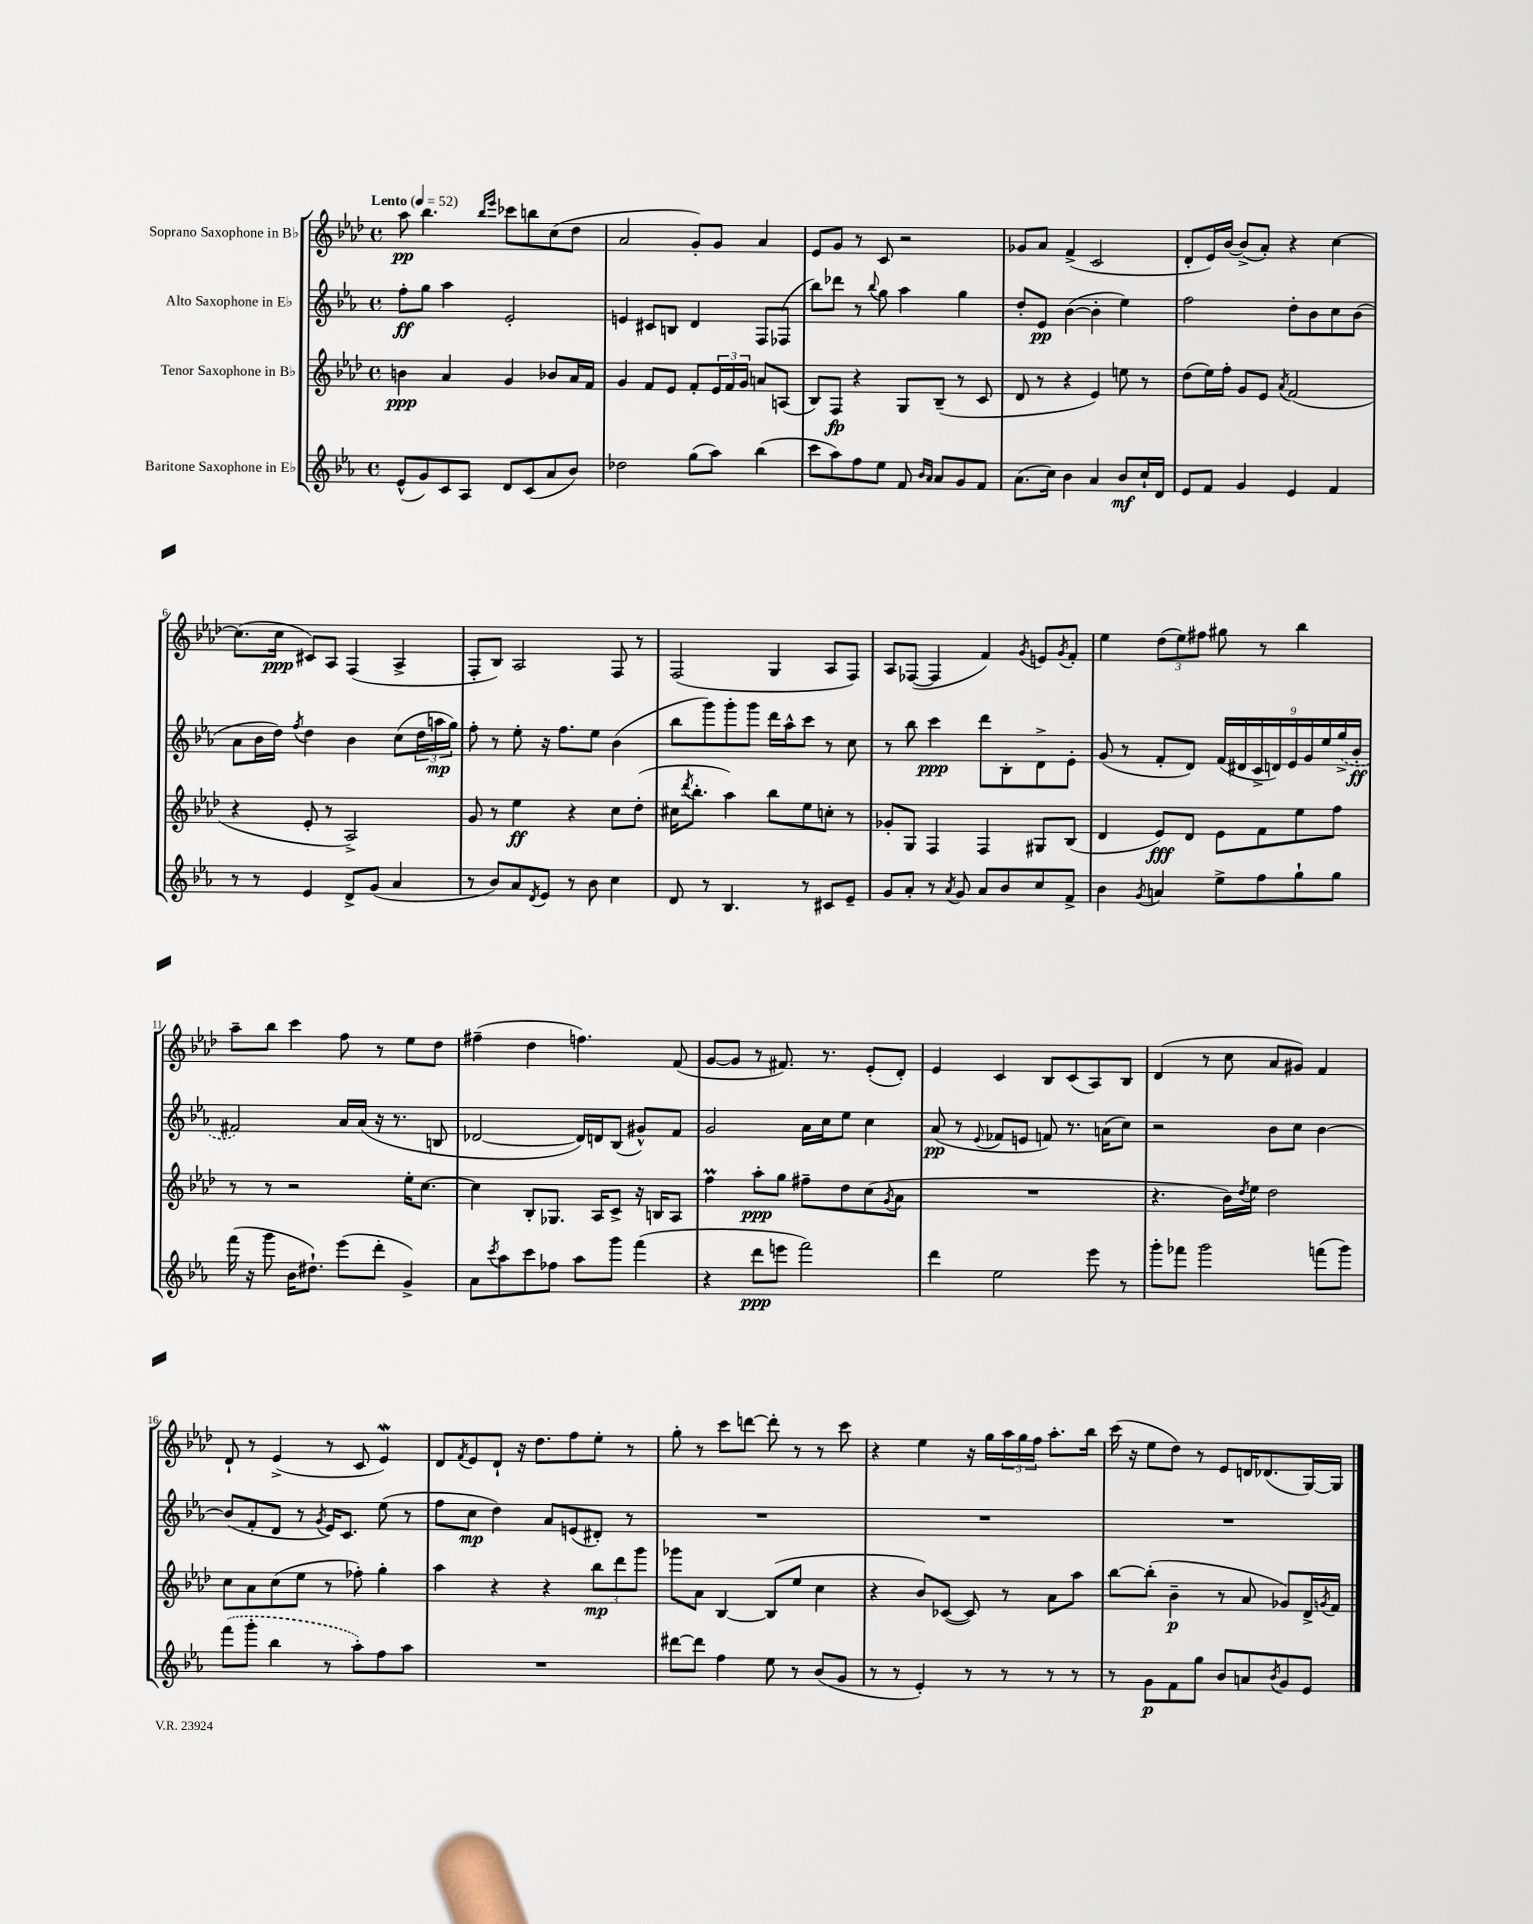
<<
\new StaffGroup <<
\new Staff = "s0" \with { instrumentName = "Soprano Saxophone in Bb" } {
    \clef treble \key aes \major \defaultTimeSignature \time 4/4 \tempo "Lento" 4 = 52
    aes''8\pp bes''4. \grace { bes''16 ees'''16 } ces'''8 b''8 c''8( des''8 |
    aes'2 g'8-.) g'8 aes'4 |
    ees'8 g'8 r8 c'8 r2 |
    ges'8 aes'8 f'4->( c'2 |
    des'8-. ees'16) bes'16~ bes'8->( aes'8-.) r4 c''4~ |
    c''8.( c''16\ppp cis'8) aes8 f4( aes4-> |
    f8-. bes8) aes2 f8 r8 |
    f2( g4 aes8 f8) |
    aes8 fes8~( fes4 f'4) \acciaccatura { g'8 } e'8 \acciaccatura { g'8 } f'8-. |
    ees''4 \tuplet 3/2 { des''8( ees''8) fis''8 } gis''8 r8 bes''4 |
    aes''8-- bes''8 c'''4 f''8 r8 ees''8 des''8 |
    fis''4--( des''4 f''4.) f'8( |
    g'8~ g'8 r8 fis'8.) r8. ees'8-.( des'8-.) |
    ees'4 c'4 bes8 c'8( aes8) bes8 |
    des'4( r8 c''8 aes'8 gis'8) f'4 |
    des'8-! r8 ees'4->( r8 c'8 ees'4\mordent) |
    des'8 \acciaccatura { f'8 } ees'8 des'8-! r16 des''8. f''8 ees''8-. r8 |
    g''8-. r8 c'''8 d'''8~ d'''8-. r8 r8 c'''8 |
    r4 ees''4 r16 g''16 \tuplet 3/2 { aes''16 g''16 f''16 } aes''8.-. bes''16 |
    c'''16( r16 ees''8 des''8) r8 ees'8 d'16 des'8.( g16~) g16 \bar "|." |
}
\new Staff = "s1" \with { instrumentName = "Alto Saxophone in Eb" } {
    \clef treble \key ees \major \defaultTimeSignature \time 4/4
    f''8-.\ff g''8 aes''4 ees'2-. |
    e'4 cis'8 b8 d'4 f8 fes8( |
    bes''8) des'''8 r8 \appoggiatura { bes''8 } g''8 aes''4 g''4 |
    d''8-. ees'8\pp bes'4~( bes'4-. ees''4) |
    f''2 d''8-. bes'8 c''8 bes'8( |
    aes'8 bes'16 d''16) \acciaccatura { f''8 } d''4 bes'4 c''8( \tuplet 3/2 { d''16 a''16\mp g''16) } |
    f''8-. r8 ees''8-. r16 f''8. ees''8 bes'4( |
    bes''8 g'''8) g'''8-. g'''8 d'''16 aes''16-^ c'''8 r8 c''8 |
    r8 bes''8 c'''4\ppp d'''8 bes8-. d'8-> ees'8-. |
    g'8( r8 f'8-. d'8) \tuplet 9/8 { f'16( dis'16 c'16-> d'16) ees'16 g'16 ees''16 \once \slurDashed g''16->( bes'16-.\ff } |
    fis'2) aes'16 aes'16( r16 r8. b8 |
    des'2~ des'16) d'16 bes8( gis'8-^) f'8 |
    g'2 aes'16 c''16 ees''8 c''4 |
    aes'8\pp( r8 \appoggiatura { ees'8 } fes'8 e'8 f'8) r8. a'16( c''8) |
    r2 bes'8 c''8 bes'4~ |
    bes'8( f'8-. d'8 r8 \acciaccatura { g'8 } ees'16) c'8. ees''8( r8 |
    f''8 c''8\mp d''4) aes'8 e'8( dis'8-.) r8 |
    R1 |
    R1 |
    R1 \bar "|." |
}
\new Staff = "s2" \with { instrumentName = "Tenor Saxophone in Bb" } {
    \clef treble \key aes \major \defaultTimeSignature \time 4/4
    b'4\ppp aes'4 g'4 bes'8 aes'16 f'16 |
    g'4 f'8 ees'8 f'8-. \tuplet 3/2 { ees'16 f'16 g'16 } a'8 a8( |
    bes8) f8\fp r4 g8 bes8--( r8 c'8 |
    des'8 r8 r4 ees'4) e''8 r8 |
    des''8( ees''16) f''16-. g'8 ees'8 \acciaccatura { aes'8 } f'2( |
    r4 ees'8-. r8 aes2->) |
    g'8 r8 ees''4\ff r4 c''8 des''8-.( |
    cis''16 \acciaccatura { des'''8 } bes''8.-. aes''4) bes''8 ees''8 c''8-. r8 |
    ges'8-. g8 f4 f4 gis8 bes8( |
    des'4 ees'8\fff) des'8 ees'8 f'8 ees''8 f''8 |
    r8 r8 r2 ees''16-. c''8.~ |
    c''4 bes8-. ges8. aes16 c'8-> r16 b16 aes8 |
    f''4\prall aes''8-.\ppp g''8 fis''8-- des''8 c''8( \acciaccatura { g'8 } aes'8 |
    R1 |
    r4. bes'16) \acciaccatura { des''8 } ees''16 des''2 |
    c''8 aes'8 c''8( ees''8 r8 fes''8-.) g''4-. |
    aes''4 r4 r4 \tuplet 3/2 { bes''8\mp des'''8 g'''8 } |
    ges'''8 aes'8 bes4~ bes8( ees''8 c''4 |
    r4 bes'8) ces'8~( ces'8) r8 aes'8 aes''8 |
    bes''8~ bes''8-.( bes'4--\p r8 aes'8 ges'8) des'16-> \acciaccatura { g'8 } f'16 \bar "|." |
}
\new Staff = "s3" \with { instrumentName = "Baritone Saxophone in Eb" } {
    \clef treble \key ees \major \defaultTimeSignature \time 4/4
    ees'8-^( g'8) c'8 aes8 d'8 c'8( aes'8 bes'8) |
    des''2 g''8( aes''8) bes''4( |
    c'''8 aes''8) f''8 ees''8 f'8 \grace { bes'16 aes'16 } aes'8 g'8 f'8 |
    aes'8.( c''16) bes'4 aes'4 bes'8\mf c''16-! d'16 |
    ees'8 f'8 g'4 ees'4 f'4 |
    r8 r8 ees'4 d'8-> g'8( aes'4 |
    r8 bes'8) aes'8 \acciaccatura { d'8 } ees'8 r8 bes'8 c''4 |
    d'8 r8 bes4. r8 cis'8 ees'8-- |
    g'8 aes'8-. r8 \acciaccatura { aes'8 } g'8 aes'8 bes'8 c''8 f'8-> |
    bes'4 \acciaccatura { g'8 } a'4 ees''8-> f''8 g''8-! g''8 |
    f'''16( r16 g'''8 bes'16 dis''8.-!) ees'''8( d'''8-. g'4->) |
    aes'8 \acciaccatura { c'''8 } aes''8 c'''8 fes''8 aes''8 g'''8 f'''4( |
    r4 d'''8\ppp e'''8 f'''2) |
    d'''4 ees''2 ees'''8 r8 |
    g'''8-. fes'''8 g'''2 f'''8( g'''8) |
    \once \slurDashed f'''8( g'''8-. bes''4 r8 aes''8-.) f''8 aes''8 |
    R1 |
    dis'''8~ dis'''8 f''4 ees''8 r8 bes'8( g'8 |
    r8 r8 ees'4-.) r8 r8 r8 r8 |
    r8 g'8\p f'8 g''8 bes'8 a'8 \acciaccatura { bes'8 } g'8 ees'8 \bar "|." |
}
>>
>>
